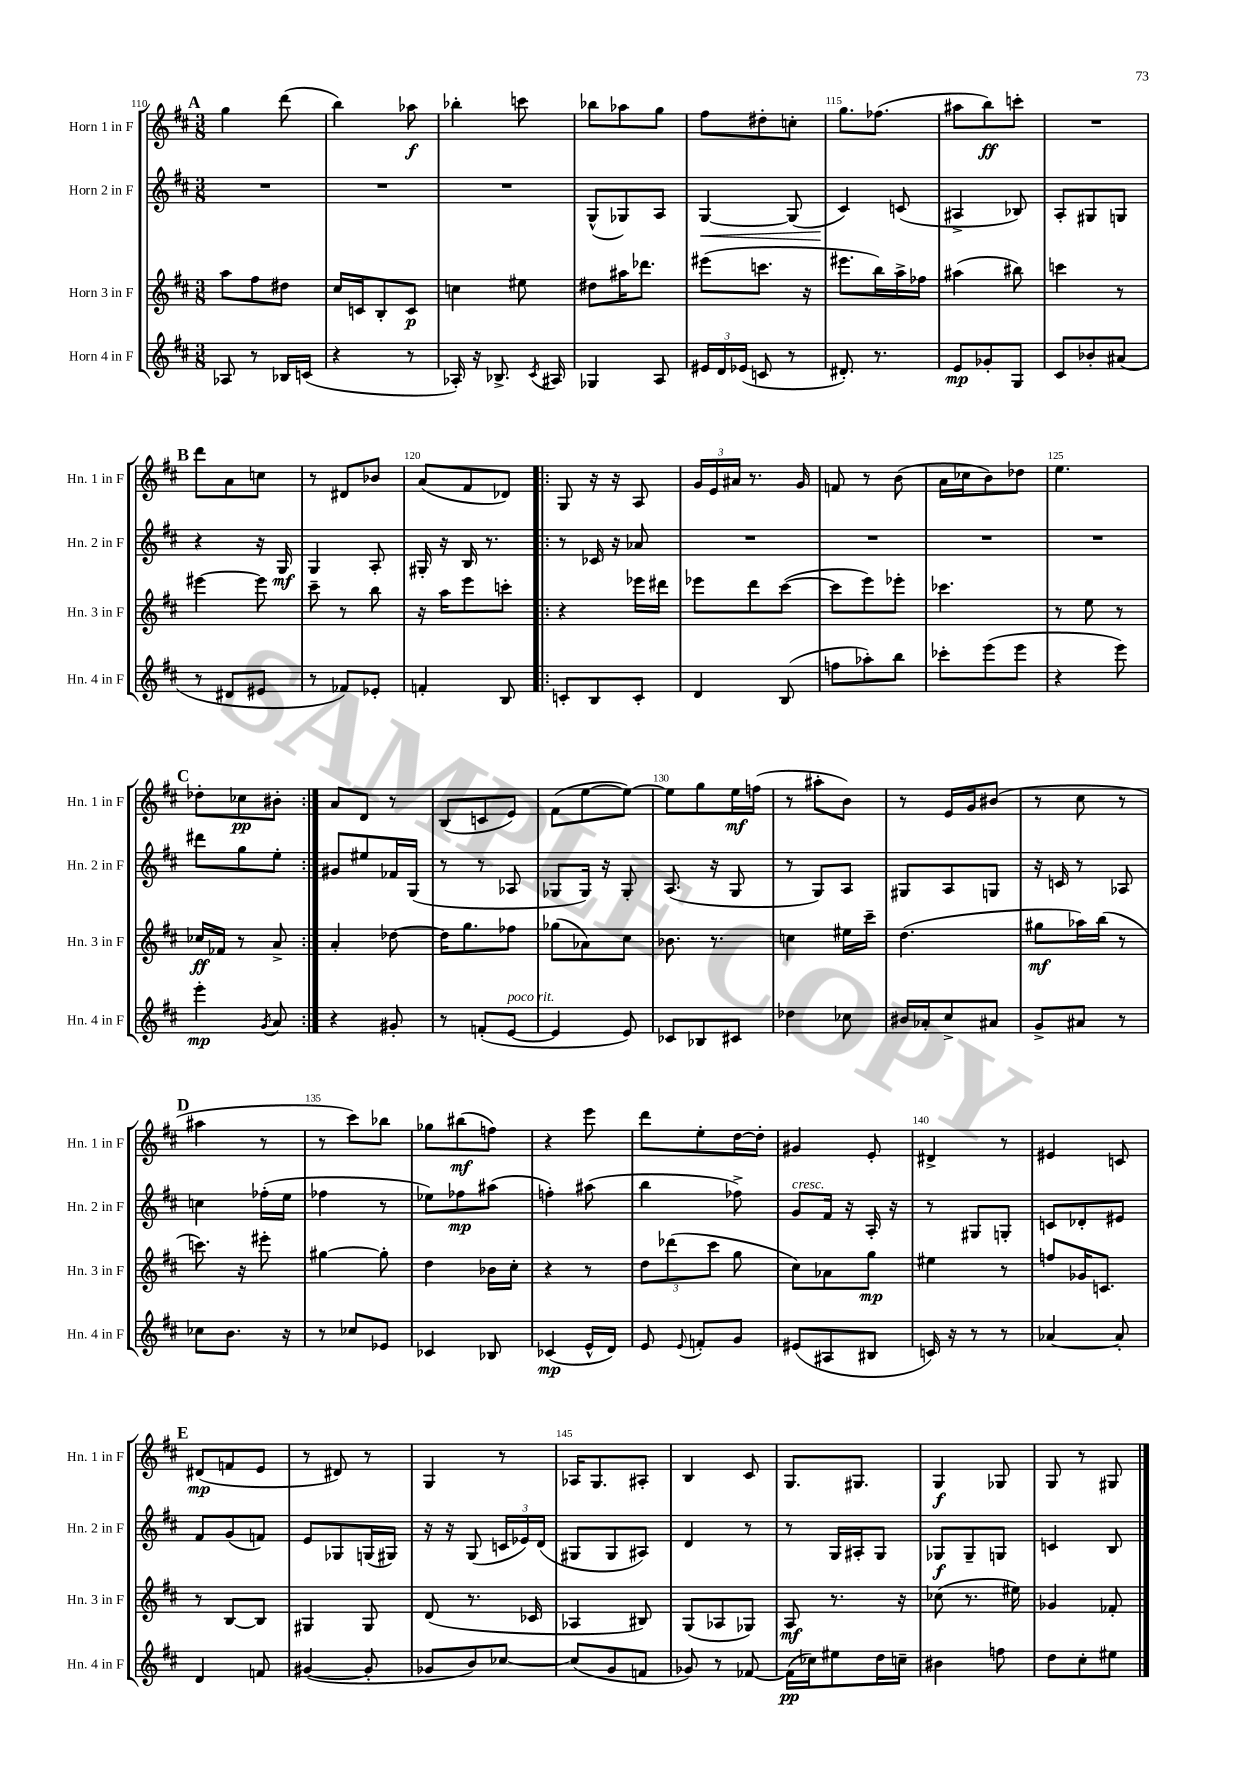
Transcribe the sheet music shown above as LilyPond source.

<<
\new StaffGroup <<
\new Staff = "s0" \with { instrumentName = "Horn 1 in F" shortInstrumentName = "Hn. 1 in F" } {
    \clef treble \key d \major \numericTimeSignature \time 3/8
    \autoBeamOff \mark \markup { \bold "A" } g''4 d'''8( |
    b''4) aes''8\f |
    bes''4-. c'''8 |
    bes''8[ aes''8 g''8] |
    fis''8[ dis''8-. c''8]-. |
    g''8.[ fes''8.]( |
    ais''8[ b''8\ff) c'''8]-. |
    R4. |
    \mark \markup { \bold "B" } d'''8[ a'8 c''8] |
    r8 dis'8[ bes'8] |
    a'8[( fis'8 des'8]) |
    \repeat volta 2 { g8 r16 r16 a8 |
    \tuplet 3/2 { g'16[ e'16 ais'16] } r8. g'16 |
    f'8 r8 b'8( |
    a'16[ ces''16 b'8) des''8] |
    e''4. |
    \mark \markup { \bold "C" } des''8[-. ces''8\pp bis'8]-. | }
    a'8[ d'8] r8 |
    b8[( c'8 e'8]) |
    fis'8[( e''8~ e''8]~) |
    e''8[ g''8 e''16\mf f''16]( |
    r8 ais''8[-. b'8]) |
    r8 e'16[ g'16 bis'8]( |
    r8 cis''8 r8 |
    \mark \markup { \bold "D" } ais''4 r8 |
    r8 cis'''8[) bes''8] |
    ges''8[ bis''8\mf( f''8]) |
    r4 e'''8 |
    d'''8[ e''8-. d''16~ d''16]-. |
    gis'4 e'8-. |
    dis'4-> r8 |
    eis'4 c'8 |
    \mark \markup { \bold "E" } dis'8[\mp( f'8 e'8] |
    r8 dis'8) r8 |
    g4 r8 |
    aes16[ g8. ais8]-. |
    b4 cis'8 |
    g8.[ gis8.] |
    g4\f ges8 |
    g8 r8 gis8 \bar "|." |
}
\new Staff = "s1" \with { instrumentName = "Horn 2 in F" shortInstrumentName = "Hn. 2 in F" } {
    \clef treble \key d \major \numericTimeSignature \time 3/8
    \autoBeamOff \mark \markup { \bold "A" } R4. |
    R4. |
    R4. |
    g8[-^( ges8) a8] |
    g4~\< g8( |
    cis'4\!) c'8( |
    ais4-> bes8) |
    a8[-. gis8 g8] |
    \mark \markup { \bold "B" } r4 r16 g16\mf |
    g4 a8-. |
    gis16-. r16 b16 r8. |
    \repeat volta 2 { r8 ces'16 r16 aes'8 |
    R4. |
    R4. |
    R4. |
    R4. |
    \mark \markup { \bold "C" } dis'''8[ g''8 e''8]-. | }
    gis'8[ eis''8 fes'16 g16]( |
    r8 r8 aes8 |
    ges8[ ges16]) r16 ges8-. |
    a8.( r16 g8 |
    r8 g8[) a8] |
    gis8[ a8 g8] |
    r16 c'16 r8 aes8 |
    \mark \markup { \bold "D" } c''4 fes''16[-.( e''16] |
    fes''4 r8 |
    ees''8[) fes''8\mp ais''8]( |
    f''4-.) ais''8( |
    b''4 fes''8->) |
    g'8[^\markup { \italic "cresc." } fis'16] r16 a16-. r16 |
    r8 gis8[ g8]-. |
    c'8[ des'8-. eis'8] |
    \mark \markup { \bold "E" } fis'8[ g'8( f'8]) |
    e'8[ ges8 g16( gis16]) |
    r16 r16 g8( \tuplet 3/2 { c'16[ ees'16) d'16]( } |
    gis8[ gis8 ais8]) |
    d'4 r8 |
    r8 g16[ ais16-. g8] |
    ges8[\f ges8-- g8] |
    c'4 b8 \bar "|." |
}
\new Staff = "s2" \with { instrumentName = "Horn 3 in F" shortInstrumentName = "Hn. 3 in F" } {
    \clef treble \key d \major \numericTimeSignature \time 3/8
    \autoBeamOff \mark \markup { \bold "A" } a''8[ fis''8 dis''8] |
    cis''16[ c'16 b8-. c'8]\p |
    c''4 eis''8 |
    dis''8[ ais''16 des'''8.] |
    eis'''8[( c'''8.] r16 |
    eis'''8.[ b''16) a''16-> fes''16] |
    ais''4( bis''8) |
    c'''4 r8 |
    \mark \markup { \bold "B" } eis'''4~ eis'''8 |
    cis'''8-- r8 b''8 |
    r16 a''16[ e'''8 c'''8]-. |
    \repeat volta 2 { r4 ees'''16[ dis'''16] |
    ees'''8[ d'''8 cis'''8]~( |
    cis'''8[ e'''8) ees'''8]-. |
    ces'''4. |
    r8 e''8 r8 |
    \mark \markup { \bold "C" } ces''16[\ff fes'16] r8 a'8-> | }
    a'4-. des''8~ |
    des''16[ g''8. fes''8] |
    ges''8[( aes'8) cis''8] |
    bes'8. r8. |
    c''4 eis''16[ cis'''16]-- |
    d''4.( |
    gis''8[\mf aes''16) b''16]( r8 |
    \mark \markup { \bold "D" } c'''8.) r16 eis'''8-. |
    gis''4~ gis''8-. |
    d''4 bes'16[ cis''16]-. |
    r4 r8 |
    \tuplet 3/2 { d''8[ des'''8( cis'''8] } g''8 |
    cis''8[) aes'8 g''8]\mp |
    eis''4 r8 |
    f''8[ ges'16 c'8.] |
    \mark \markup { \bold "E" } r8 b8[~ b8] |
    gis4 gis8 |
    d'8( r8. ces'16 |
    aes4 bis8) |
    g8[( aes8 ges8]) |
    a8\mf r8. r16 |
    ces''8( r8. eis''16) |
    ges'4 fes'8-. \bar "|." |
}
\new Staff = "s3" \with { instrumentName = "Horn 4 in F" shortInstrumentName = "Hn. 4 in F" } {
    \clef treble \key d \major \numericTimeSignature \time 3/8
    \autoBeamOff \mark \markup { \bold "A" } aes8 r8 bes16[ c'16]( |
    r4 r8 |
    aes16-.) r16 bes8.-> \acciaccatura { cis'8 } ais16 |
    ges4 a8 |
    \tuplet 3/2 { eis'16[ d'16 ees'16]( } c'8 r8 |
    dis'8.-.) r8. |
    e'8[\mp ges'8-. g8] |
    cis'8[ bes'8-. ais'8]( |
    \mark \markup { \bold "B" } r8 dis'8[ eis'8] |
    r8 fes'8[) ees'8]-. |
    f'4-. b8 |
    \repeat volta 2 { c'8[-. b8 c'8]-. |
    d'4 b8( |
    f''8[ aes''8-.) b''8] |
    ces'''8[-. e'''8( e'''8] |
    r4 e'''8) |
    \mark \markup { \bold "C" } e'''4-.\mp \acciaccatura { g'8 } a'8 | }
    r4 gis'8-. |
    r8 f'8[-.( e'8]~^\markup { \italic "poco rit." } |
    e'4 e'8) |
    ces'8[ bes8 cis'8] |
    des''4 ces''8 |
    bis'16[ aes'16-. cis''8-> ais'8] |
    g'8[-> ais'8] r8 |
    \mark \markup { \bold "D" } ces''8[ b'8.] r16 |
    r8 ces''8[ ees'8] |
    ces'4 bes8 |
    ces'4\mp( e'16[-^ d'16]) |
    e'8 \appoggiatura { e'8 } f'8[-. g'8] |
    eis'8[( ais8 bis8] |
    c'16) r16 r8 r8 |
    aes'4~ aes'8-. |
    \mark \markup { \bold "E" } d'4 f'8 |
    gis'4~( gis'8-. |
    ges'8[ b'8) ces''8]~ |
    ces''8[( g'8 f'8] |
    ges'8) r8 fes'8~ |
    fes'16[\pp( ces''16) eis''8 d''16 c''16]-- |
    bis'4 f''8 |
    d''8[ cis''8-. eis''8] \bar "|." |
}
>>
>>
\layout { \context { \Score currentBarNumber = #110 \override BarNumber.break-visibility = ##(#f #t #t) barNumberVisibility = #(every-nth-bar-number-visible 5) } }
